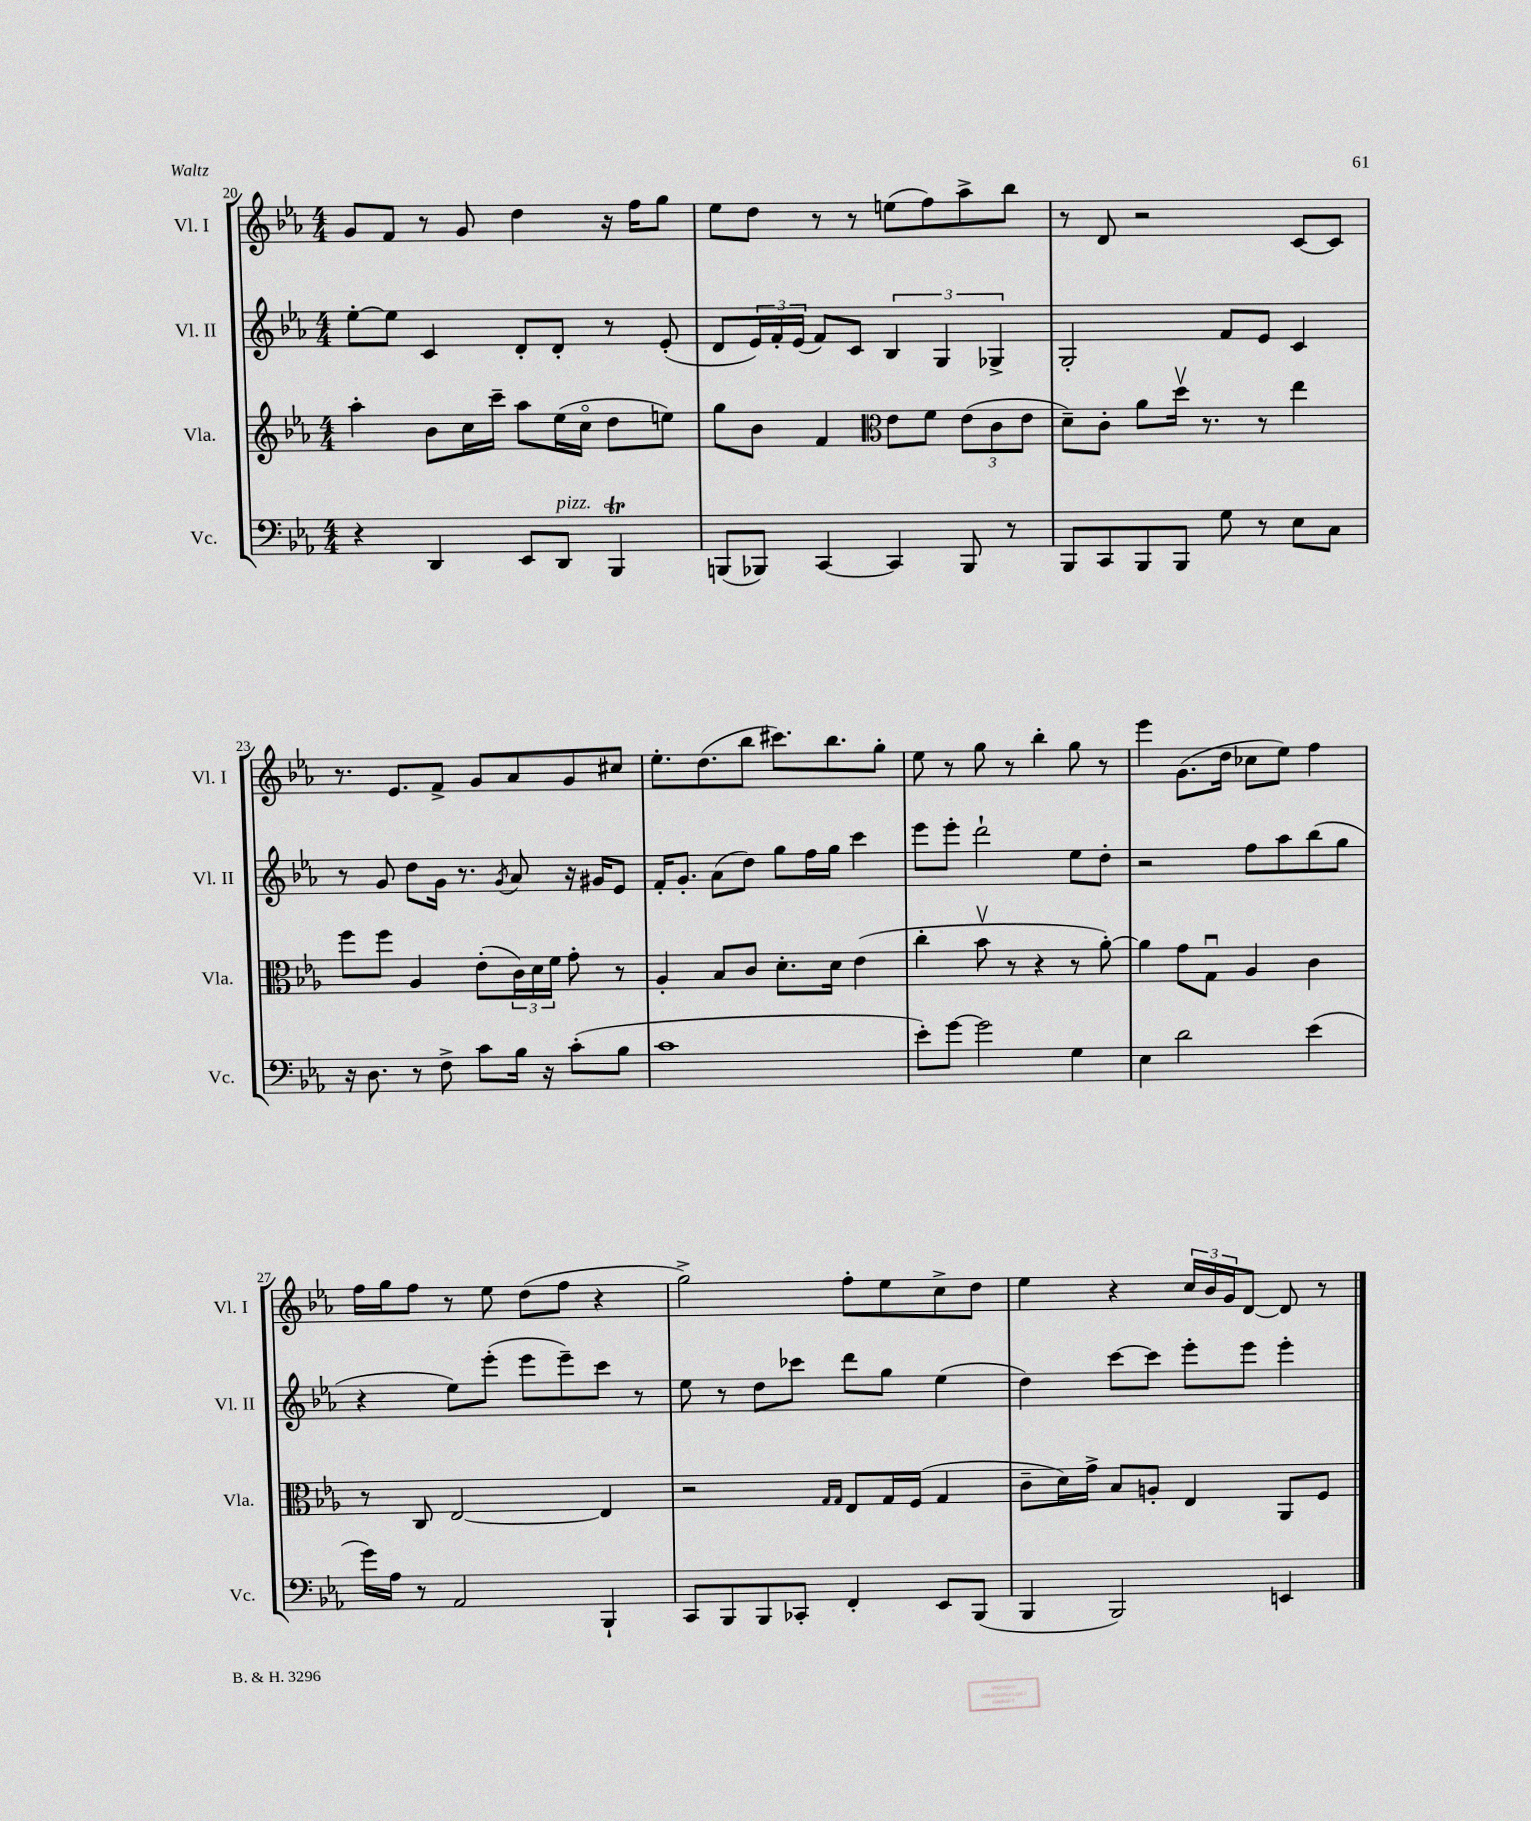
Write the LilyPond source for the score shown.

<<
\new StaffGroup <<
\new Staff = "s0" \with { instrumentName = "Vl. I" shortInstrumentName = "Vl. I" } {
    \clef treble \key ees \major \numericTimeSignature \time 4/4
    g'8 f'8 r8 g'8 d''4 r16 f''16 g''8 |
    ees''8 d''8 r8 r8 e''8( f''8) aes''8-> bes''8 |
    r8 d'8 r2 c'8~ c'8 |
    r8. ees'8. f'8-> g'8 aes'8 g'8 cis''8 |
    ees''8.-. d''8.( bes''8 cis'''8.) bes''8. g''8-. |
    ees''8 r8 g''8 r8 bes''4-. g''8 r8 |
    ees'''4 g'8.( d''16 ces''8 ees''8) f''4 |
    f''16 g''16 f''8 r8 ees''8 d''8( f''8 r4 |
    g''2->) f''8-. ees''8 c''8-> d''8 |
    ees''4 r4 \tuplet 3/2 { c''16 bes'16 g'16 } d'8~ d'8 r8 \bar "|." |
}
\new Staff = "s1" \with { instrumentName = "Vl. II" shortInstrumentName = "Vl. II" } {
    \clef treble \key ees \major \numericTimeSignature \time 4/4
    ees''8~-. ees''8 c'4 d'8-. d'8-. r8 ees'8-.( |
    d'8 \tuplet 3/2 { ees'16) f'16-. ees'16( } f'8) c'8 \tuplet 3/2 { bes4 g4 ges4-> } |
    g2-. f'8 ees'8 c'4 |
    r8 g'8 d''8 g'16 r8. \acciaccatura { g'8 } aes'8 r16 gis'16 ees'8 |
    f'16-. g'8.-. aes'8( d''8) g''8 f''16 g''16 c'''4 |
    ees'''8 ees'''8-. d'''2-! ees''8 d''8-. |
    r2 f''8 aes''8 bes''8( g''8 |
    r4 ees''8) ees'''8-.( ees'''8 ees'''8--) c'''8 r8 |
    ees''8 r8 d''8 ces'''8 d'''8 g''8 ees''4( |
    d''4) c'''8~ c'''8 ees'''8-. ees'''8 ees'''4-. \bar "|." |
}
\new Staff = "s2" \with { instrumentName = "Vla." shortInstrumentName = "Vla." } {
    \clef treble \key ees \major \numericTimeSignature \time 4/4
    aes''4-. bes'8 c''16 c'''16-- aes''8 ees''16( c''16\flageolet d''8 e''8) |
    g''8 bes'8 f'4 \clef alto ees'8 f'8 \tuplet 3/2 { ees'8( c'8 ees'8 } |
    d'8--) c'8-. aes'8 d''16\upbow r8. r8 ees''4 |
    f''8 f''8 aes4 ees'8-.( \tuplet 3/2 { c'16) d'16 f'16 } g'8-. r8 |
    aes4-. bes8 c'8 d'8.-. d'16 ees'4( |
    c''4-. bes'8\upbow r8 r4 r8 aes'8~-.) |
    aes'4 g'8 g8\downbow aes4 c'4 |
    r8 c8 ees2~ ees4 |
    r2 \grace { g16 g16 } ees8 g16 f16( g4 |
    c'8-- d'16) g'16-> bes8 a8-. ees4 aes,8 f8 \bar "|." |
}
\new Staff = "s3" \with { instrumentName = "Vc." shortInstrumentName = "Vc." } {
    \clef bass \key ees \major \numericTimeSignature \time 4/4
    r4 d,4 ees,8 d,8^\markup { \italic "pizz." } bes,,4\trill |
    b,,8( bes,,8) c,4~ c,4 bes,,8 r8 |
    bes,,8 c,8 bes,,8 bes,,8 g8 r8 ees8 c8 |
    r16 d8. r8 f8-> c'8 bes16 r16 c'8-.( bes8 |
    c'1 |
    ees'8-.) g'8~ g'2 g4 |
    ees4 d'2 ees'4( |
    g'16) aes16 r8 aes,2 bes,,4-! |
    c,8 bes,,8 bes,,8 ces,8-. f,4-. ees,8 bes,,8( |
    bes,,4 bes,,2) e,4 \bar "|." |
}
>>
>>
\layout { \context { \Score currentBarNumber = #20 } }
